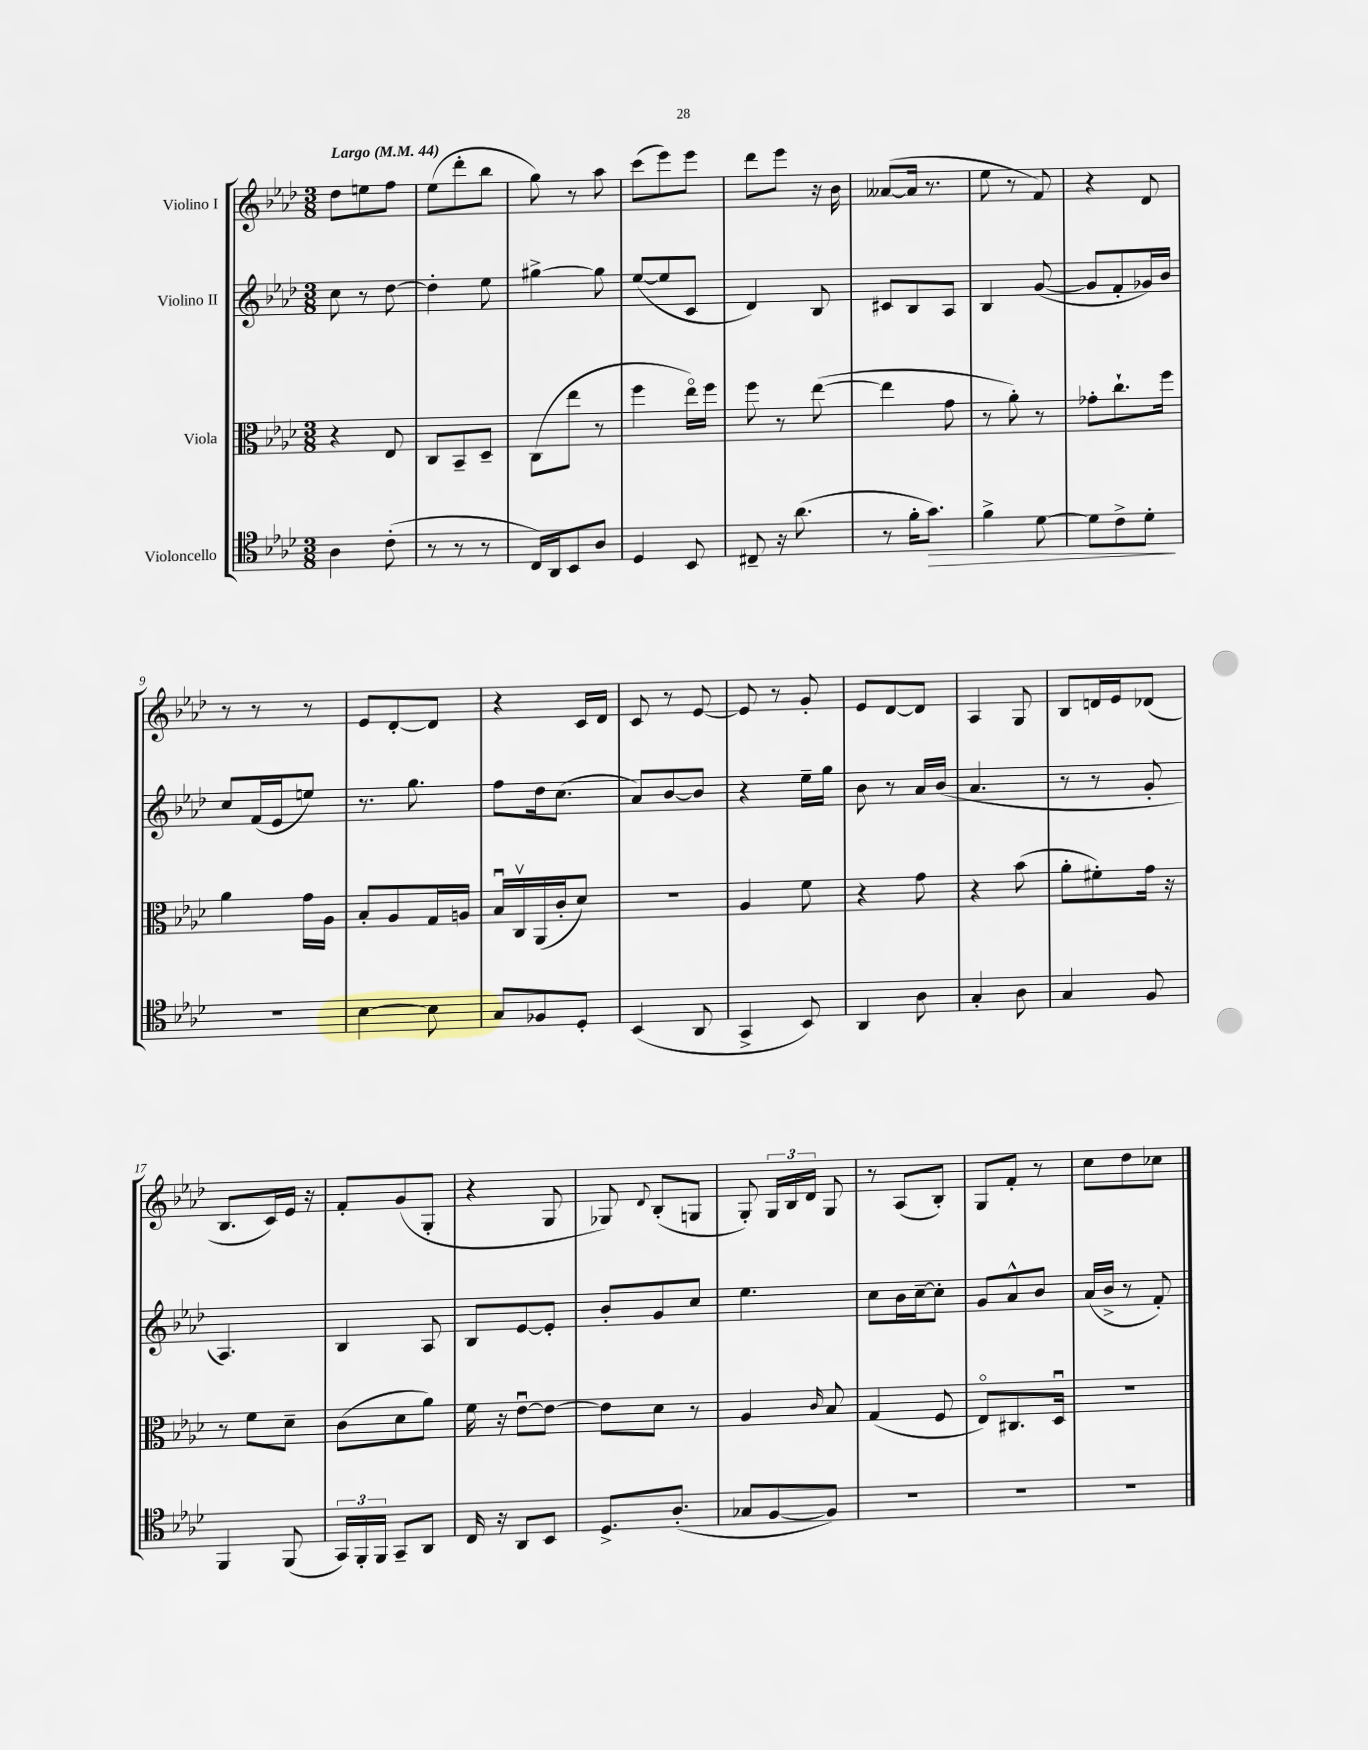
<<
\new StaffGroup <<
\new Staff = "s0" \with { instrumentName = "Violino I" } {
    \clef treble \key aes \major \numericTimeSignature \time 3/8 \tempo "Largo" 4 = 44
    \autoBeamOff des''8[ e''8 f''8] |
    ees''8[( des'''8-. bes''8] |
    g''8) r8 aes''8 |
    c'''8[( ees'''8) ees'''8] |
    des'''8[ ees'''8] r16 bes'16 |
    aeses'8[~( aeses'16] r8. |
    ees''8 r8 f'8) |
    r4 des'8 |
    r8 r8 r8 |
    ees'8[ des'8~-. des'8] |
    r4 c'16[ des'16] |
    c'8 r8 ees'8~ |
    ees'8 r8 g'8-. |
    ees'8[ des'8~ des'8] |
    aes4 g8 |
    bes8[ d'16 ees'16 des'8]( |
    bes8.[ c'16) ees'16] r16 |
    f'8[-. g'8( g8]-. |
    r4 g8 |
    ges8) \appoggiatura { des'8 } bes8[-.( g8] |
    g8-.) \tuplet 3/2 { g16[ bes16 des'16] } g8 |
    r8 aes8[( bes8]-.) |
    g8[ f'8]-. r8 |
    c''8[ des''8 ces''8] \bar "|." |
}
\new Staff = "s1" \with { instrumentName = "Violino II" } {
    \clef treble \key aes \major \numericTimeSignature \time 3/8
    \autoBeamOff c''8 r8 des''8~ |
    des''4-. ees''8 |
    gis''4~-> gis''8 |
    ees''8[~( ees''8 c'8] |
    des'4) bes8 |
    cis'8[ bes8 aes8] |
    bes4 g'8~( |
    g'8[ f'8-. ges'16) bes'16] |
    c''8[ f'16( ees'16 e''8]) |
    r8. g''8. |
    f''8[ des''16 c''8.]( |
    aes'8[) bes'8~ bes'8] |
    r4 ees''16[-- g''16] |
    bes'8 r8 aes'16[ bes'16]( |
    aes'4. |
    r8 r8 g'8-. |
    aes4.) |
    bes4 aes8 |
    bes8[ ees'8~ ees'8]-. |
    bes'8[-. g'8 c''8] |
    ees''4. |
    c''8[ bes'16 c''16~-- c''8]-. |
    g'8[ aes'8-^ bes'8] |
    aes'16[( bes'16]-> r8 f'8-.) \bar "|." |
}
\new Staff = "s2" \with { instrumentName = "Viola" } {
    \clef alto \key aes \major \numericTimeSignature \time 3/8
    \autoBeamOff r4 ees8 |
    c8[ bes,8-- des8]-- |
    c8[( ees''8] r8 |
    f''4 ees''16[\flageolet) f''16] |
    f''8 r8 ees''8~( |
    ees''4 g'8 |
    r8 aes'8-.) r8 |
    ges'8[-. c''8.-! f''16] |
    aes'4 g'16[ aes16] |
    bes8[-. aes8 g16 a16] |
    bes16[\downbow c16\upbow aes,16( c'16-. des'8]) |
    r4. |
    aes4 f'8 |
    r4 g'8 |
    r4 bes'8( |
    aes'8[-. fis'8-.) g'16] r16 |
    r8 f'8[ des'8]-- |
    c'8[( des'8 aes'8]) |
    f'16 r16 ees'8[~\downbow ees'8]~ |
    ees'8[ des'8] r8 |
    aes4 \grace { c'16 } bes8 |
    g4( f8 |
    ees8[\flageolet) cis8. des16]\downbow |
    R4. \bar "|." |
}
\new Staff = "s3" \with { instrumentName = "Violoncello" } {
    \clef tenor \key aes \major \numericTimeSignature \time 3/8
    \autoBeamOff aes4 c'8-.( |
    r8 r8 r8 |
    c16[) aes,16 bes,8 aes8] |
    des4 bes,8 |
    cis8-- r16 aes'8.( |
    r8 f'16[-. g'8.]\>) |
    f'4-> des'8~ |
    des'8[ c'8-> des'8]-.\! |
    R4. |
    bes4~ bes8 |
    g8[ fes8 des8]-. |
    bes,4( aes,8 |
    g,4-> bes,8) |
    aes,4 aes8 |
    g4-. aes8 |
    g4 f8 |
    f,4 f,8( |
    \tuplet 3/2 { g,16[) f,16-. f,16] } g,8[-- aes,8] |
    c16 r16 aes,8[ bes,8] |
    des8.[-> aes8.]-.( |
    ges8[ f8~ f8]) |
    R4. |
    R4. |
    R4. \bar "|." |
}
>>
>>
